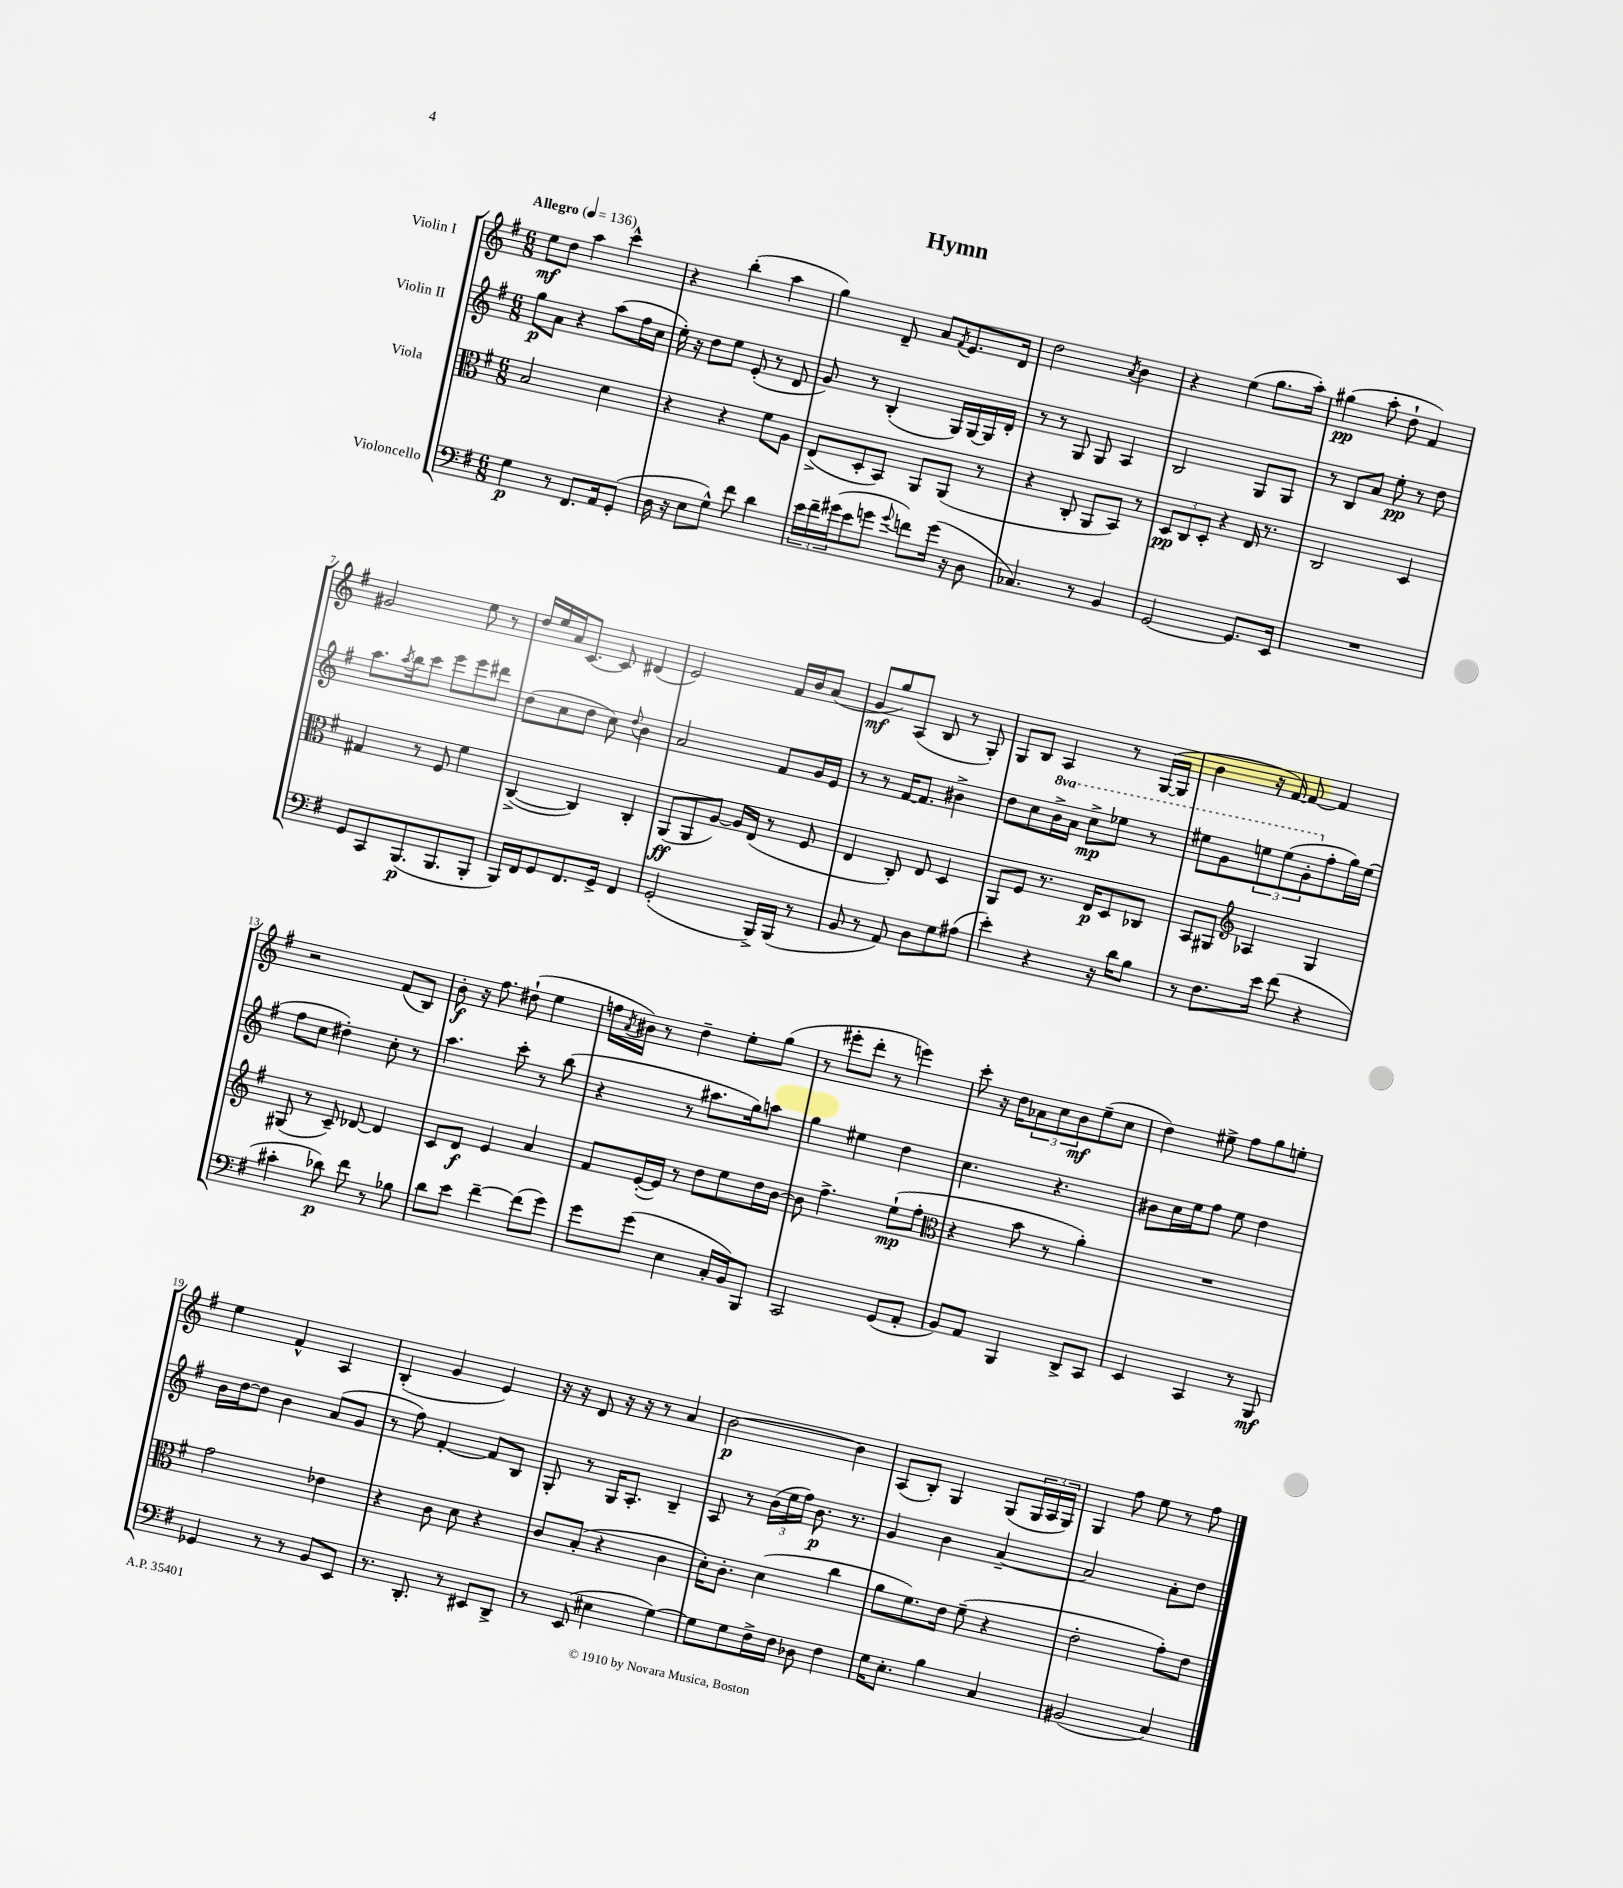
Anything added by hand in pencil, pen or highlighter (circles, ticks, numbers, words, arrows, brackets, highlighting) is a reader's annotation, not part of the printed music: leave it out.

**kern	**dynam	**kern	**dynam	**kern	**dynam	**kern	**dynam
*part4	*part4	*part3	*part3	*part2	*part2	*part1	*part1
*staff4	*staff4	*staff3	*staff3	*staff2	*staff2	*staff1	*staff1
*I"Violoncello	*	*I"Viola	*	*I"Violin II	*	*I"Violin I	*
*clefF4	*	*clefC3	*	*clefG2	*	*clefG2	*
*k[f#]	*	*k[f#]	*	*k[f#]	*	*k[f#]	*
*M6/8	*	*M6/8	*	*M6/8	*	*M6/8	*
*MM136	*	*MM136	*	*MM136	*	*MM136	*
=1	=1	=1	=1	=1	=1	=1	=1
!	!	!	!	!	!	!LO:TX:a:B:t=Allegro	!
4G\	p	2B/	.	8gg\L	p	8ee\L	mf
.	.	.	.	8a\J	.	8dd\J	.
8r	.	.	.	4r	.	4aa\	.
8.FF#/L	.	.	.	.	.	.	.
.	.	4d\	.	(8aa\L	.	4ccc^^\	.
16AA/k	.	.	.	.	.	.	.
(8GG'/J	.	.	.	16ff#\L	.	.	.
.	.	.	.	16cc\JJ	.	.	.
=2	=2	=2	=2	=2	=2	=2	=2
16D\	.	4r	.	16ee'\)	.	4r	.
16r	.	.	.	16r	.	.	.
8E\L	.	.	.	8dd\L	.	.	.
8G^^\J)	.	4r	.	8ee\J	.	(4bb'\	.
8f#\	.	.	.	(8e'/	.	.	.
4d\	.	8f#\L	.	8r	.	4aa\	.
.	.	8A\J	.	8d/	.	.	.
=3	=3	=3	=3	=3	=3	=3	=3
24e\LL	.	(8E^/L	.	8g/)	.	4gg\)	.
24f#~\	.	.	.	.	.	.	.
(24g#X\J	.	.	.	.	.	.	.
8e\	.	8D'/	.	8r	.	.	.
8gn\J	.	8BB/J)	.	(4B'/	.	8d~/	.
8qqg/	.	.	.	.	.	.	.
8fn\L)	.	8AA/L	.	.	.	8a/L	.
.	.	.	.	.	.	8qf#/	.
(16g\Jk	.	(8AA/J	.	16G/LL)	.	8.e/	.
16r	.	.	.	[16G/	.	.	.
8D\	.	8r	.	16G/]	.	.	.
.	.	.	.	16d'/JJ	.	16d/Jk	.
=4	=4	=4	=4	=4	=4	=4	=4
4.C-X/)	.	4r	.	8r	.	2dd\	.
.	.	.	.	8r	.	.	.
.	.	8C'/	.	8G/	.	.	.
8r	.	8AA/L	.	8G/	.	.	.
.	.	.	.	.	.	8qa/	.
4BB/	.	8BB/J)	.	4A/	.	4b\	.
.	.	8r	.	.	.	.	.
=5	=5	=5	=5	=5	=5	=5	=5
[2GG/	.	12D/L	pp	2B/	.	4r	.
.	.	12C/	.	.	.	.	.
.	.	12D'/J	.	.	.	.	.
.	.	4r	.	.	.	(4ee\	.
8.GG/L]	.	16E/	.	8G/L	.	8.gg\L	.
.	.	8.r	.	.	.	.	.
.	.	.	.	8G/J	.	.	.
16EE/Jk	.	.	.	.	.	16aa'\Jk)	.
=6	=6	=6	=6	=6	=6	=6	=6
2.r	.	2C/	.	8r	.	(4gg#X\	pp
.	.	.	.	8B/L	.	.	.
.	.	.	.	8a/J	.	8aa'\	.
.	.	.	.	8ee'\	pp	8dd`\	.
.	.	4D/	.	8r	.	4f#/)	.
.	.	.	.	8dd\	.	.	.
!!LO:LB:g=z
=7	=7	=7	=7	=7	=7	=7	=7
8GG/L	.	4G#X/	.	8.aa\L	.	2g#X/	.
8CC/	.	.	.	.	.	.	.
.	.	.	.	8qaa/	.	.	.
.	.	.	.	16bb\k	.	.	.
(8.BBB/	p	8r	.	8ccc\J	.	.	.
.	.	8F#/	.	8eee\L	.	.	.
8.BBB/	.	.	.	.	.	.	.
.	.	4f#\	.	8eee\	.	8ee\	.
8BBB'/J	.	.	.	8ddd#X\J	.	8r	.
=8	=8	=8	=8	=8	=8	=8	=8
16BBB/LL)	.	([4C^/	.	(8dd\L	.	16dd/LL	.
16FF#/J	.	.	.	.	.	16ee/	.
8GG/	.	.	.	8cc\	.	16a/J	.
.	.	.	.	.	.	[8.c/J	.
8.FF#/	.	4C/])	.	8dd\J	.	.	.
.	.	.	.	8cc\)	.	8c/]	.
16GG^/Jk	.	.	.	.	.	.	.
.	.	.	.	8qqdd/	.	.	.
4FF#/	.	4C'/	.	4b\	.	(4d#X/	.
=9	=9	=9	=9	=9	=9	=9	=9
(2GG'/	.	(8AA/L	ff	2a/	.	2e/)	.
.	.	8AA/	.	.	.	.	.
.	.	[8A/J)	.	.	.	.	.
.	.	16A/LL]	.	.	.	.	.
.	.	(16E/JJ	.	.	.	.	.
16BBB^/LL)	.	8r	.	8f#/L	.	16f#/LL	.
(16BBB/JJ	.	.	.	.	.	16b/J	.
8r	.	8F#/	.	16g/L	.	(8a/J	.
.	.	.	.	16e/JJ	.	.	.
=10	=10	=10	=10	=10	=10	=10	=10
8BB/	.	4E/	.	8r	.	8g/L	mf
8r	.	.	.	8r	.	8gg/)	.
8AA/)	.	8C'/)	.	[16f#/KL	.	(8A/J	.
.	.	.	.	8.f#/J]	.	.	.
8D\L	.	8E/	.	.	.	8B/	.
8G\	.	4D/	.	4b#X^\	.	8r	.
(8A#X\J	.	.	.	.	.	8G'/)	.
=11	=11	=11	=11	=11	=11	=11	=11
4e'\)	.	8AA/L	.	8dd\L	.	8G/L	.
.	.	8F#/J	.	8cc\	.	8B/J	.
*	*	*	*	*8va	*	*	*
4r	.	8.r	.	16bb^\L	.	4A/	.
.	.	.	.	16aa\JJ	.	.	.
.	.	.	.	8ccc^\L	mp	.	.
.	.	16E/KL	p	.	.	.	.
16r	.	8D/	.	8eee-X\J	.	8r	.
16d\KL	.	.	.	.	.	.	.
8B\J	.	8C-X/J	.	8r	.	([16G/LL	.
.	.	.	.	.	.	16G/JJ]	.
=12	=12	=12	=12	=12	=12	=12	=12
8r	.	8BB/L	.	8eee#X\L	.	4b\	.
8.F#\L	.	8AA#X/J	.	8gg\	.	.	.
*	*	*clefG2	*	*	*	*	*
.	.	4A-X/	.	12eeen\	.	16r	.
16e\Jk	.	.	.	.	.	[16f#/)	.
.	.	.	.	(12eee\	.	.	.
(8f#\	.	.	.	.	.	8f#/_	.
.	.	.	.	12gg'\	.	.	.
*	*	*	*	*X8va	*	*	*
4r	.	4G/	.	8ff#'\	.	4f#/]	.
.	.	.	.	16gg\L)	.	.	.
.	.	.	.	(16ee\JJ	.	.	.
!!LO:LB:g=z
=13	=13	=13	=13	=13	=13	=13	=13
4c#X'\	.	(8G#X/	.	8ff#\L	.	2r	.
.	.	8r	.	8cc\J	.	.	.
8d-X\)	p	8c~/)	.	4dd#X'\)	.	.	.
8f#\	.	[8d-X/	.	.	.	.	.
8r	.	4d-/]	.	8cc'\	.	(8f#/L	.
8B-X\	.	.	.	8r	.	8B/J)	.
=14	=14	=14	=14	=14	=14	=14	=14
8d\L	.	8c/L	.	4.aa\	.	8b'\	f
8e\J	.	8d/J	f	.	.	16r	.
.	.	.	.	.	.	8.ff#\	.
[4f#~\	.	4e/	.	.	.	.	.
.	.	.	.	8ccc'\	.	(8dd#X`\	.
(8f#\L]	.	4a/	.	8r	.	4ee\	.
8g\J)	.	.	.	(8bb\	.	.	.
=15	=15	=15	=15	=15	=15	=15	=15
8g\L	.	8f#/L	.	4r	.	16ffn\LL	.
.	.	.	.	.	.	8qa/	.
.	.	.	.	.	.	16b#X\JJ)	.
(8g\J	.	([16e'/L	.	.	.	8r	.
.	.	16e/JJ])	.	.	.	.	.
4E\	.	8r	.	8r	.	4dd~\	.
.	.	8dd\L	.	8.aa#X\L	.	.	.
16C'/LL	.	8ee\	.	.	.	8ee'\L	.
16BB/J)	.	.	.	16gg\k)	.	.	.
8BBB/J	.	16dd\L	.	8aan\J	.	(8gg\J	.
.	.	[16b\JJ	.	.	.	.	.
=16	=16	=16	=16	=16	=16	=16	=16
2CC/	.	8b\]	.	4gg\	.	8r	.
.	.	4.ff#^\	.	.	.	8eee#X'\L	.
.	.	.	.	4ee#X\	.	8ddd'\J	.
.	.	.	.	.	.	8r	.
(8GG/L	.	(8ee`\L	mp	4dd\	.	4eeen\)	.
8AA'/J	.	8ff#'\J	.	.	.	.	.
=17	=17	=17	=17	=17	=17	=17	=17
*	*	*clefC3	*	*	*	*	*
8BB/L)	.	4r	.	4.cc\	.	8ccc'\	.
8AA/J	.	.	.	.	.	16r	.
.	.	.	.	.	.	16dd\KL	.
4BBB/	.	8b\	.	.	.	12a-X\	.
.	.	.	.	.	.	12cc\	.
.	.	8r	.	4.r	.	.	.
.	.	.	.	.	.	12b\	mf
8DD^/L	.	4a'\)	.	.	.	(8ee~\	.
8CC/J	.	.	.	.	.	8cc\J	.
=18	=18	=18	=18	=18	=18	=18	=18
4EE/	.	2.r	.	8b#X\L	.	4dd\)	.
.	.	.	.	16cc\L	.	.	.
.	.	.	.	16ee\J	.	.	.
4CC/	.	.	.	8ff#\J	.	8ee#X^\	.
.	.	.	.	8ee\	.	8ff#\L	.
8r	.	.	.	4dd\	.	8gg\	.
8BBB/	mf	.	.	.	.	8een'\J	.
!!LO:LB:g=z
=19	=19	=19	=19	=19	=19	=19	=19
4GG-X/	.	2g\	.	16b\LL	.	4ee\	.
.	.	.	.	[16dd\J	.	.	.
.	.	.	.	8dd\J]	.	.	.
8r	.	.	.	4b\	.	4f#^^/	.
8r	.	.	.	.	.	.	.
8BB/L	.	4e-X\	.	(8a/L	.	4A/	.
8EE/J	.	.	.	8g/J	.	.	.
=20	=20	=20	=20	=20	=20	=20	=20
8.r	.	4r	.	8r	.	(4B'/	.
.	.	.	.	8ff#\)	.	.	.
8.DD'/	.	.	.	.	.	.	.
.	.	8c\	.	[4f#'/	.	4g/	.
8r	.	8d\	.	.	.	.	.
8EE#X/L	.	4r	.	8f#/L]	.	4e/)	.
8DD^/J	.	.	.	8B/J	.	.	.
=21	=21	=21	=21	=21	=21	=21	=21
8r	.	8c/L	.	8G'/	.	16r	.
.	.	.	.	.	.	16r	.
(8EE/	.	(8B'/J	.	8r	.	8d/	.
4E#X\	.	4r	.	16G/KL	.	16r	.
.	.	.	.	8.A'/J	.	16r	.
.	.	.	.	.	.	8r	.
[4G\)	.	4c\	.	4B~/	.	4a/	.
=22	=22	=22	=22	=22	=22	=22	=22
8G\L]	.	16d'\KL)	.	8A/	.	[2b\	p
.	.	8.c'\J	.	.	.	.	.
8G\	.	.	.	8r	.	.	.
16F#^\L	.	(4d\	.	(24b\LL	.	.	.
.	.	.	.	24ee\	.	.	.
16F#\JJ	.	.	.	.	.	.	.
.	.	.	.	24ff#\JJ)	.	.	.
8D-X\	.	.	.	8.b\	p	.	.
4F#\	.	4cc\	.	.	.	4b\]	.
.	.	.	.	8.r	.	.	.
=23	=23	=23	=23	=23	=23	=23	=23
16G\KL	.	8a\L	.	4g/	.	(8A/L	.
8.E'\J	.	.	.	.	.	.	.
.	.	8.f#\)	.	.	.	8B'/J)	.
4B\	.	.	.	4b\	.	4G/	.
.	.	16e\Jk	.	.	.	.	.
.	.	(8f#~\	.	.	.	.	.
4C/	.	4r	.	[4a~/	.	(8G/L	.
.	.	.	.	.	.	24G/L	.
.	.	.	.	.	.	24A/	.
.	.	.	.	.	.	24G/JJ)	.
=24	=24	=24	=24	=24	=24	=24	=24
(2BB#X/	.	2e'\	.	2a/]	.	4G/	.
.	.	.	.	.	.	8ff#\	.
.	.	.	.	.	.	8ee\	.
4C/)	.	8g'\L)	.	8a'\L	.	8r	.
.	.	8e\J	.	8dd\J	.	8ff#\	.
==	==	==	==	==	==	==	==
*-	*-	*-	*-	*-	*-	*-	*-
